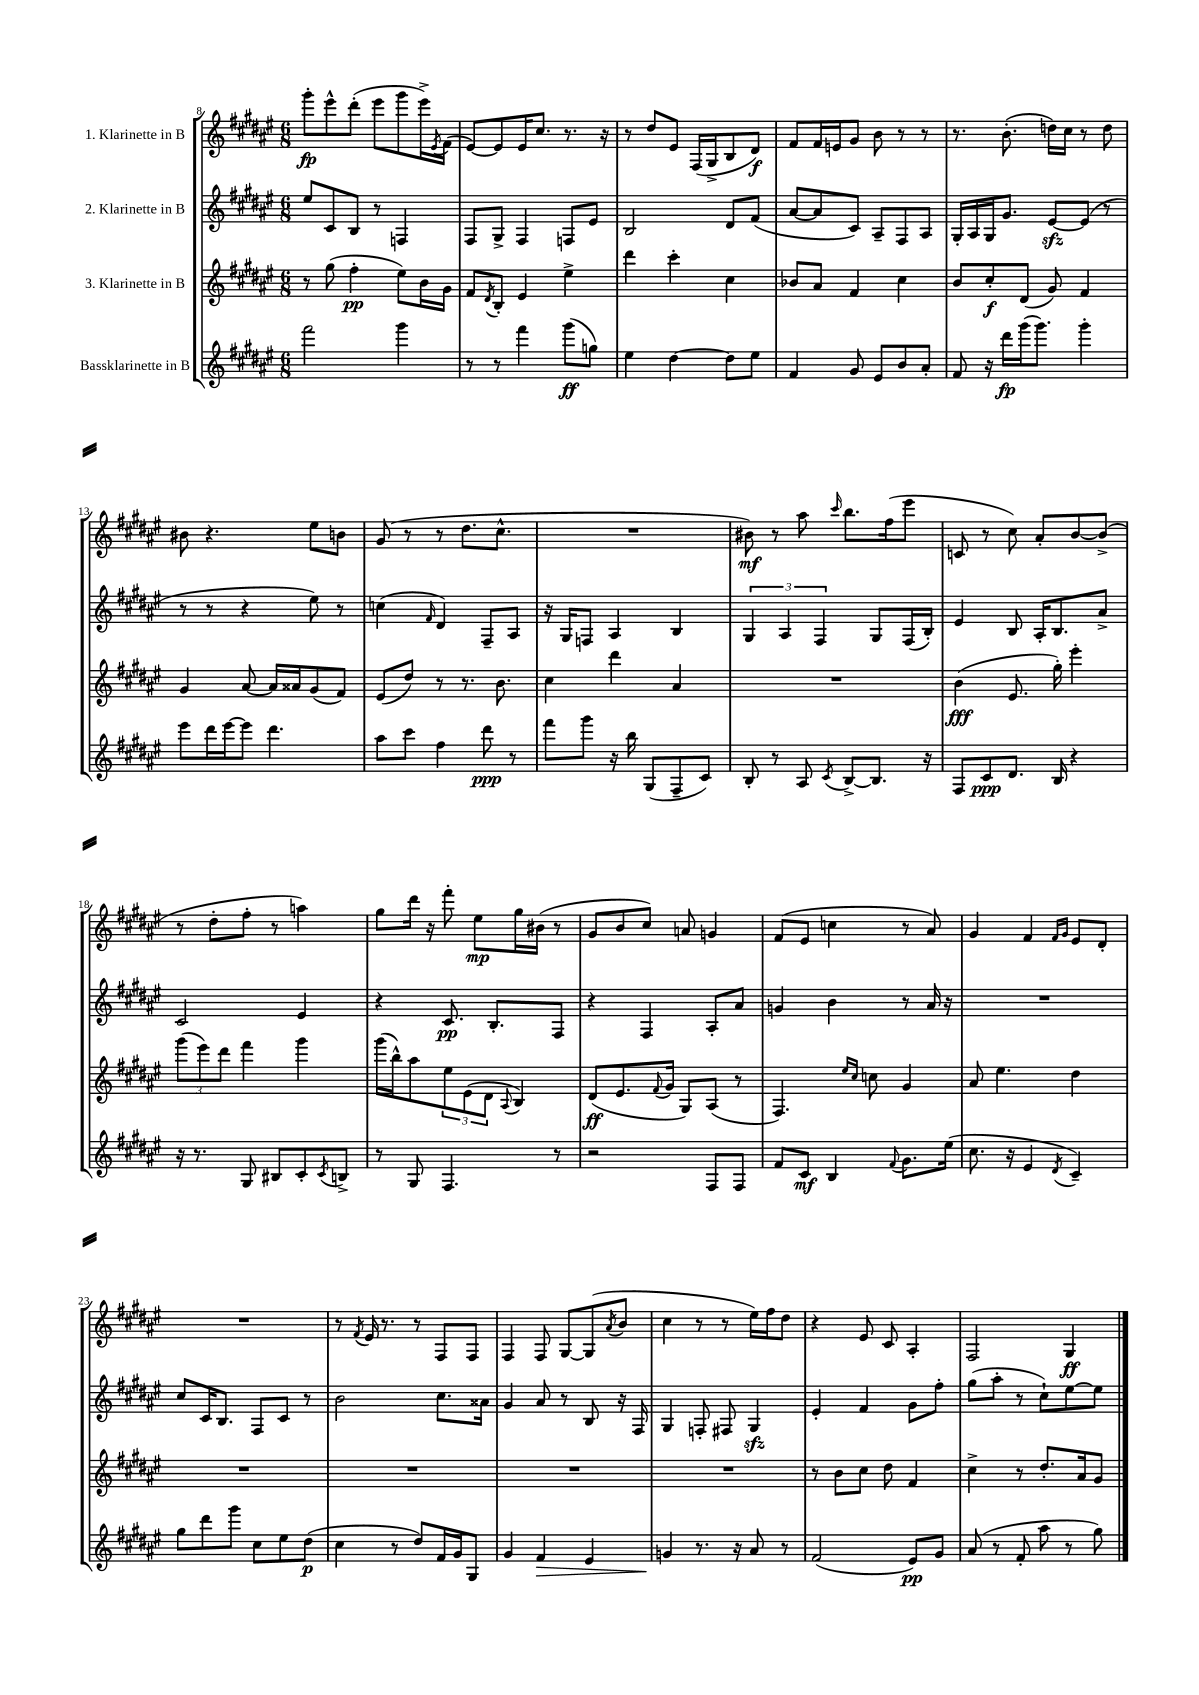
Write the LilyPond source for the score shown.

<<
\new StaffGroup <<
\new Staff = "s0" \with { instrumentName = "1. Klarinette in B" } {
    \clef treble \key fis \major \numericTimeSignature \time 6/8
    gis'''8-.\fp eis'''8-^ dis'''8-.( eis'''8 gis'''8 eis'''16->) \acciaccatura { eis'8 } fis'16( |
    eis'8~) eis'8 eis'16 cis''8. r8. r16 |
    r8 dis''8 eis'8 fis16( gis16-> b8 dis'8\f) |
    fis'8 fis'16 e'16 gis'8 b'8 r8 r8 |
    r8. b'8.-.( d''16) cis''16 r8 d''8 |
    bis'8 r4. eis''8 b'8 |
    gis'8( r8 r8 dis''8. cis''8.-^ |
    R2. |
    bis'8\mf) r8 ais''8 \grace { cis'''16 } b''8. fis''16( eis'''8 |
    c'8 r8 cis''8) ais'8-. b'8~ b'8->( |
    r8 dis''8-. fis''8-. r8 a''4) |
    gis''8 dis'''16 r16 fis'''8-. eis''8\mp gis''16 bis'16( r8 |
    gis'8 b'8 cis''8) a'8 g'4 |
    fis'8( eis'8 c''4 r8 ais'8) |
    gis'4 fis'4 \grace { fis'16 gis'16 } eis'8 dis'8-. |
    R2. |
    r8 \acciaccatura { fis'8 } eis'16 r8. r8 fis8 fis8 |
    fis4 fis8 gis8~ gis8( \acciaccatura { ais'8 } b'8 |
    cis''4 r8 r8 eis''16) fis''16 dis''8 |
    r4 eis'8 cis'8 ais4-. |
    fis2 gis4\ff \bar "|." |
}
\new Staff = "s1" \with { instrumentName = "2. Klarinette in B" } {
    \clef treble \key fis \major \numericTimeSignature \time 6/8
    eis''8 cis'8 b8 r8 f4 |
    fis8 gis8-> fis4 f8 eis'8 |
    b2 dis'8 fis'8( |
    ais'8~ ais'8 cis'8) ais8-- fis8 ais8 |
    gis16-. ais16 gis16 gis'8. eis'8~\sfz eis'8( r8 |
    r8 r8 r4 eis''8) r8 |
    c''4( \grace { fis'16 } dis'4) fis8-- ais8 |
    r16 gis16 f8 ais4 b4 |
    \tuplet 3/2 { gis4 ais4 fis4 } gis8 fis16( b16-.) |
    eis'4 b8 ais16-. b8. ais'8-> |
    cis'2 eis'4 |
    r4 cis'8.\pp b8.-. fis8 |
    r4 fis4 ais8-. ais'8 |
    g'4 b'4 r8 ais'16 r16 |
    R2. |
    cis''8 cis'16 b8. fis8 cis'8 r8 |
    b'2 cis''8. aisis'16 |
    gis'4 ais'8 r8 b8 r16 fis16 |
    gis4 f8-. fis8 gis4\sfz |
    eis'4-. fis'4 gis'8 fis''8-. |
    gis''8( ais''8-. r8 cis''8-!) eis''8~ eis''8 \bar "|." |
}
\new Staff = "s2" \with { instrumentName = "3. Klarinette in B" } {
    \clef treble \key fis \major \numericTimeSignature \time 6/8
    r8 gis''8( fis''4-.\pp eis''8) b'16 gis'16 |
    fis'8 \acciaccatura { dis'8 } b8-. eis'4 eis''4-> |
    dis'''4 cis'''4-. cis''4 |
    bes'8 ais'8 fis'4 cis''4 |
    b'8 cis''8-.\f dis'8( gis'8) fis'4 |
    gis'4 ais'8~ ais'16 aisis'16 gis'8( fis'8) |
    eis'8( dis''8) r8 r8. b'8. |
    cis''4 dis'''4 ais'4 |
    R2. |
    b'4\fff( eis'8. gis''16-.) eis'''4-. |
    \tuplet 3/2 { gis'''8( eis'''8) dis'''8 } fis'''4 gis'''4 |
    gis'''16( b''16-^) ais''8 \tuplet 3/2 { eis''8 eis'8( dis'8 } \appoggiatura { ais8 } b4) |
    dis'8\ff( eis'8. \appoggiatura { fis'8 } gis'16 gis8) ais8( r8 |
    fis4.) \grace { eis''16 cis''16 } c''8 gis'4 |
    ais'8 eis''4. dis''4 |
    R2. |
    R2. |
    R2. |
    R2. |
    r8 b'8 cis''8 dis''8 fis'4 |
    cis''4-> r8 dis''8.-. ais'16 gis'8 \bar "|." |
}
\new Staff = "s3" \with { instrumentName = "Bassklarinette in B" } {
    \clef treble \key fis \major \numericTimeSignature \time 6/8
    fis'''2 gis'''4 |
    r8 r8 fis'''4 gis'''8\ff( g''8) |
    eis''4 dis''4~ dis''8 eis''8 |
    fis'4 gis'8 eis'8 b'8 ais'8-. |
    fis'8 r16 dis'''16\fp gis'''16( gis'''8.) gis'''4-. |
    eis'''8 dis'''16 eis'''16~ eis'''8 dis'''4. |
    ais''8 cis'''8 fis''4 dis'''8\ppp r8 |
    fis'''8 gis'''8 r16 b''16 gis8( fis8-- cis'8) |
    b8-. r8 ais8 \acciaccatura { cis'8 } b8~-> b8. r16 |
    fis8 cis'8\ppp dis'8. b16 r4 |
    r16 r8. gis8 bis8 cis'8-. \acciaccatura { cis'8 } b8-> |
    r8 gis8 fis4. r8 |
    r2 fis8 fis8 |
    fis'8 cis'8\mf b4 \appoggiatura { fis'8 } gis'8. eis''16( |
    cis''8. r16 eis'4 \acciaccatura { dis'8 } cis'4--) |
    gis''8 dis'''8 gis'''8 cis''8 eis''8 dis''8\p( |
    cis''4 r8 dis''8) fis'16 gis'16 gis8 |
    gis'4 fis'4\> eis'4 |
    g'4\! r8. r16 ais'8 r8 |
    fis'2( eis'8\pp) gis'8 |
    ais'8( r8 fis'8-. ais''8 r8 gis''8) \bar "|." |
}
>>
>>
\layout { \context { \Score currentBarNumber = #8 } }
